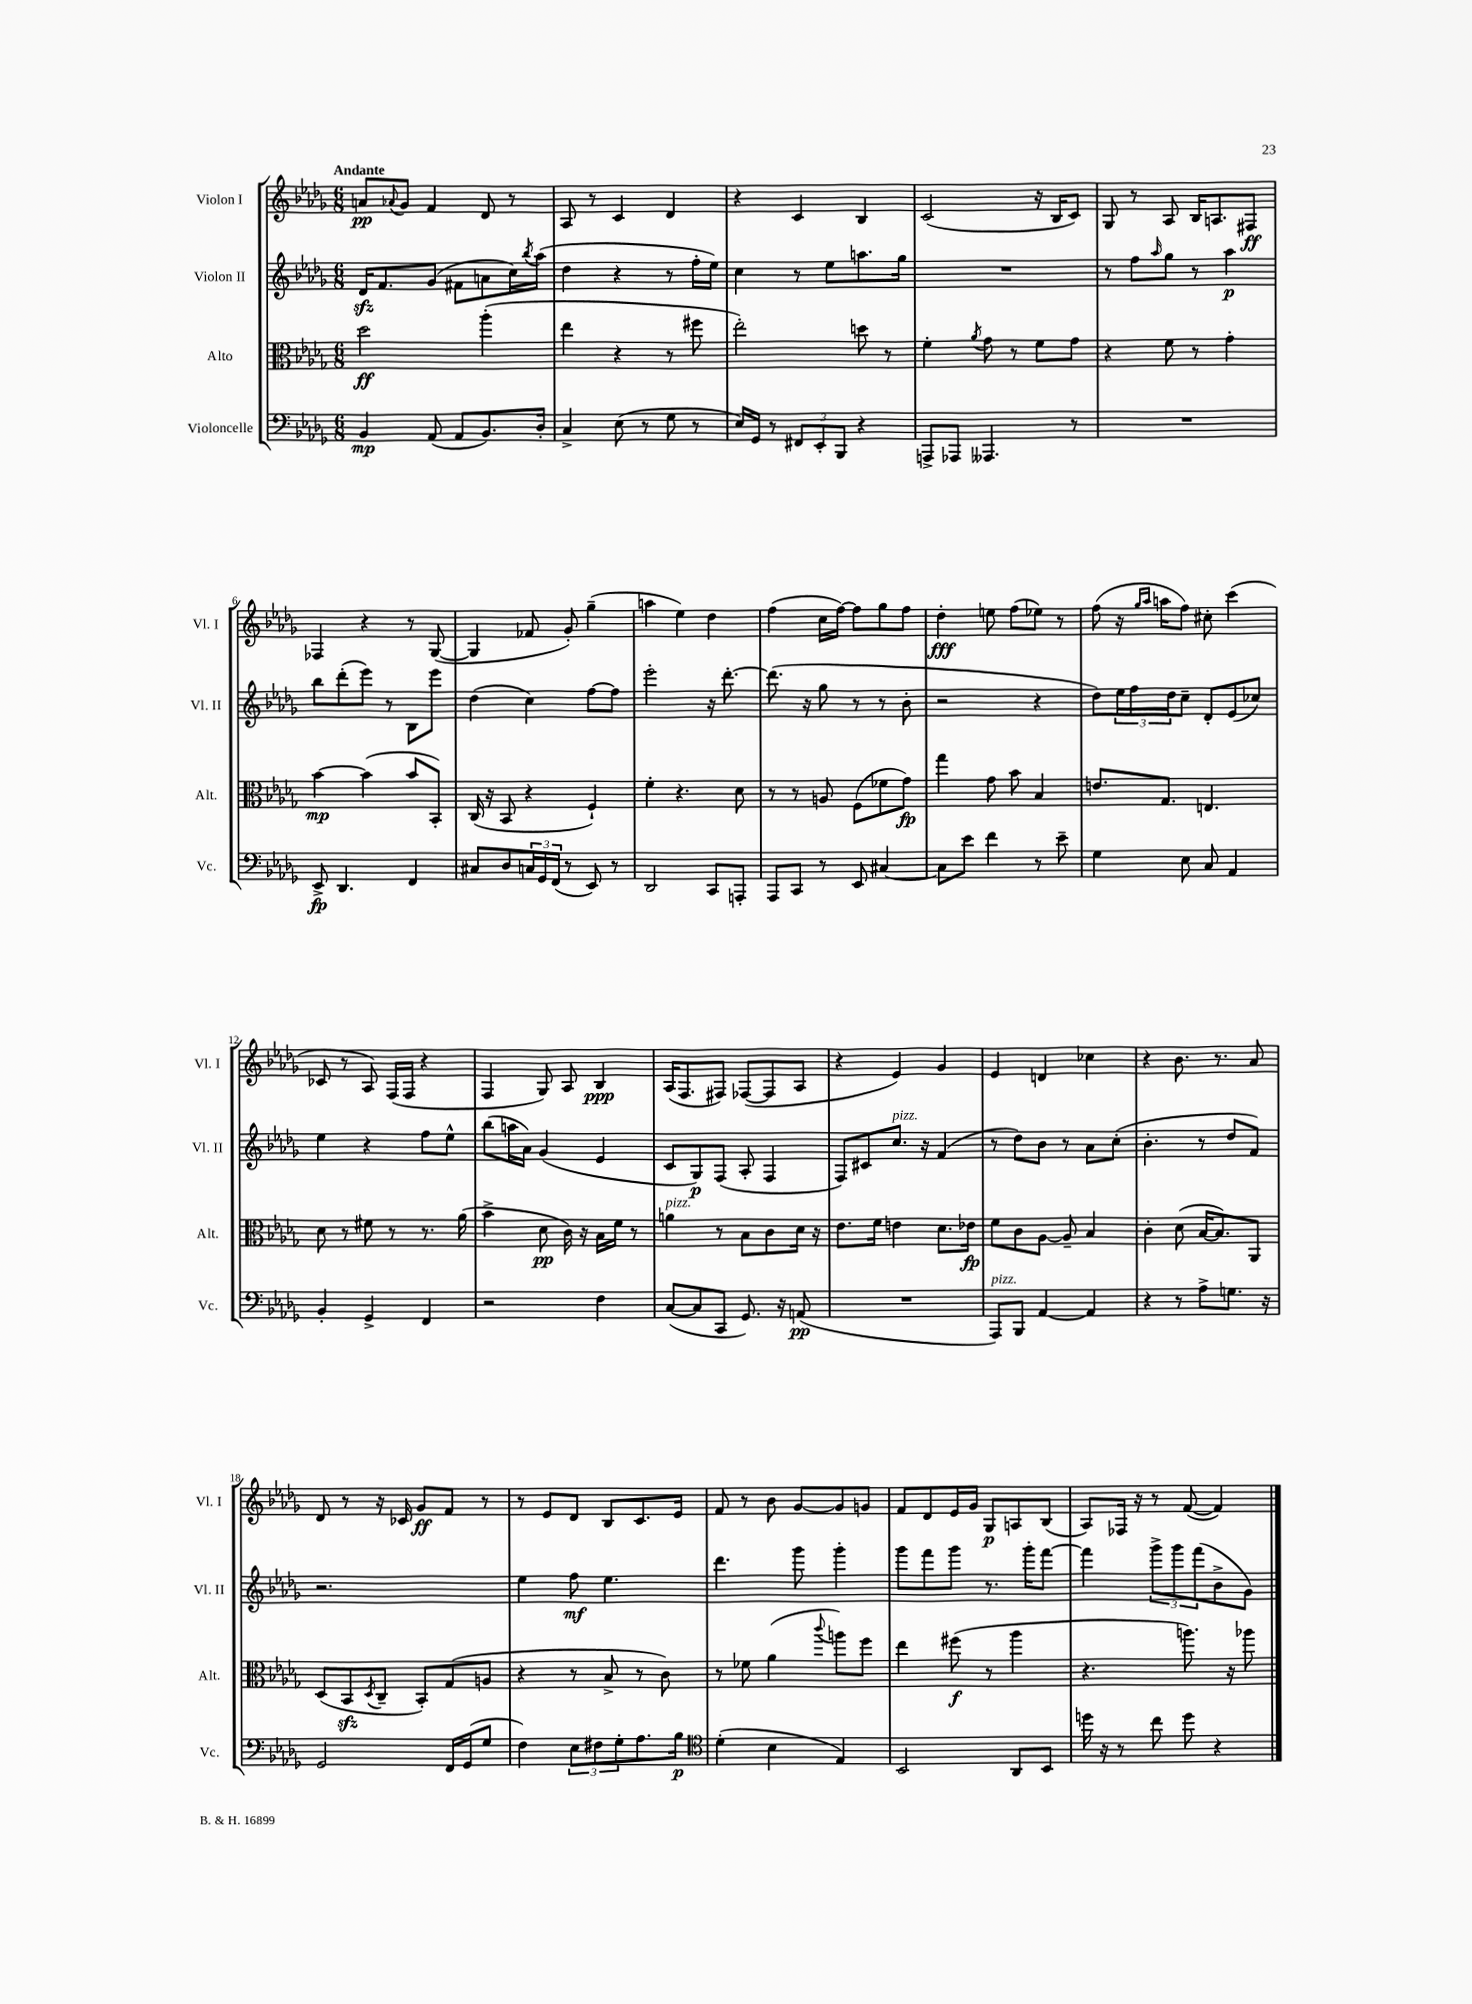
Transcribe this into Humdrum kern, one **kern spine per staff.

**kern	**dynam	**kern	**dynam	**kern	**dynam	**kern	**dynam
*part4	*part4	*part3	*part3	*part2	*part2	*part1	*part1
*staff4	*staff4	*staff3	*staff3	*staff2	*staff2	*staff1	*staff1
*I"Violoncelle	*	*I"Alto	*	*I"Violon II	*	*I"Violon I	*
*I'Vc.	*	*I'Alt.	*	*I'Vl. II	*	*I'Vl. I	*
*clefF4	*	*clefC3	*	*clefG2	*	*clefG2	*
*k[b-e-a-d-g-]	*	*k[b-e-a-d-g-]	*	*k[b-e-a-d-g-]	*	*k[b-e-a-d-g-]	*
*M6/8	*	*M6/8	*	*M6/8	*	*M6/8	*
=1	=1	=1	=1	=1	=1	=1	=1
!	!	!	!	!	!	!LO:TX:a:B:t=Andante	!
4BB-/	mp	2dd-\	ff	16d-zz/KL	.	8an/L	pp
.	.	.	.	8.f/	.	.	.
.	.	.	.	.	.	8qqa-X/	.
.	.	.	.	.	.	8g-/J	.
(8AA-/	.	.	.	(8g-/J	.	4f/	.
8AA-/L	.	.	.	8f#X\L	.	.	.
8.BB-/)	.	(4aa-'\	.	8an\	.	8d-/	.
.	.	.	.	16cc\L)	.	8r	.
.	.	.	.	8qbb-/	.	.	.
16D-'/Jk	.	.	.	(16aa-\JJ	.	.	.
=2	=2	=2	=2	=2	=2	=2	=2
4C^/	.	4ee-\	.	4dd-\	.	8A-/	.
.	.	.	.	.	.	8r	.
(8E-\	.	4r	.	4r	.	4c/	.
8r	.	.	.	.	.	.	.
8G-\	.	8r	.	8r	.	4d-/	.
8r	.	8ff#X\	.	16ff'\LL	.	.	.
.	.	.	.	16ee-\JJ)	.	.	.
=3	=3	=3	=3	=3	=3	=3	=3
16E-/LL)	.	2ee-'\)	.	4cc\	.	4r	.
16GG-/JJ	.	.	.	.	.	.	.
8r	.	.	.	.	.	.	.
12FF#X/L	.	.	.	8r	.	4c/	.
12EE-'/	.	.	.	.	.	.	.
.	.	.	.	8ee-\L	.	.	.
12BBB-/J	.	.	.	.	.	.	.
4r	.	8ddn\	.	8.aan\	.	4B-/	.
.	.	8r	.	.	.	.	.
.	.	.	.	16gg-\Jk	.	.	.
=4	=4	=4	=4	=4	=4	=4	=4
8AAAn^/L	.	4f'\	.	2.r	.	(2c/	.
8AAA-X/J	.	.	.	.	.	.	.
.	.	8qa-/	.	.	.	.	.
4.AAA--X/	.	8g-\	.	.	.	.	.
.	.	8r	.	.	.	.	.
.	.	8f\L	.	.	.	16r	.
.	.	.	.	.	.	16B-/KL	.
8r	.	8g-\J	.	.	.	8c/J)	.
=5	=5	=5	=5	=5	=5	=5	=5
2.r	.	4r	.	8r	.	8G-/	.
.	.	.	.	8ff\L	.	8r	.
.	.	.	.	16qqaa-/	.	.	.
.	.	8f\	.	8gg-\J	.	8A-/	.
.	.	8r	.	8r	.	16B-/KL	.
.	.	.	.	.	.	8.An/	.
.	.	4g-'\	.	4aa-\	p	.	.
.	.	.	.	.	.	8F#X/J	ff
!!LO:LB:g=z
=6	=6	=6	=6	=6	=6	=6	=6
8EE-^/	fp	[4b-\	mp	8bb-\L	.	4F-X/	.
4.DD-/	.	.	.	(8ddd-'\	.	.	.
.	.	(4b-\]	.	8eee-\J)	.	4r	.
.	.	.	.	8r	.	.	.
4FF/	.	8b-/L	.	8B-\L	.	8r	.
.	.	8BB-'/J)	.	8eee-\J	.	([8G-/	.
=7	=7	=7	=7	=7	=7	=7	=7
8C#X/L	.	(16C/	.	(4dd-\	.	4G-/]	.
.	.	16r	.	.	.	.	.
8D-/	.	8BB-/	.	.	.	.	.
24Cn/L	.	4r	.	4cc\)	.	8f-X/	.
24GG-/	.	.	.	.	.	.	.
(24FF/JJ	.	.	.	.	.	.	.
8r	.	.	.	.	.	8g-'/)	.
8EE-/)	.	4F`/)	.	[8ff\L	.	(4gg-~\	.
8r	.	.	.	8ff\J]	.	.	.
=8	=8	=8	=8	=8	=8	=8	=8
2DD-/	.	4f'\	.	2eee-'\	.	4aan\	.
.	.	4.r	.	.	.	4ee-\)	.
8CC/L	.	.	.	16r	.	4dd-\	.
.	.	.	.	[8.ddd-'\	.	.	.
8AAAn'/J	.	8d-\	.	.	.	.	.
=9	=9	=9	=9	=9	=9	=9	=9
8AAA-/L	.	8r	.	(8.ddd-\]	.	(4ff\	.
8CC/J	.	8r	.	.	.	.	.
.	.	.	.	16r	.	.	.
8r	.	8An/	.	8gg-\	.	16cc\LL	.
.	.	.	.	.	.	[16ff\JJ)	.
8EE-/	.	(8F\L	.	8r	.	8ff\L]	.
[4C#X/	.	8f-X\	.	8r	.	8gg-\	.
.	.	8g-\J)	fp	8b-'\	.	8ff\J	.
=10	=10	=10	=10	=10	=10	=10	=10
8C#\L]	.	4gg-\	.	2r	.	4dd-'\	fff
8e-\J	.	.	.	.	.	.	.
4f\	.	8g-\	.	.	.	8een\	.
.	.	8b-\	.	.	.	(8ff\L	.
8r	.	4B-/	.	4r	.	8ee-X\J)	.
8e-~\	.	.	.	.	.	8r	.
=11	=11	=11	=11	=11	=11	=11	=11
4G-\	.	8.en/L	.	8dd-\L)	.	(8ff\	.
.	.	.	.	24ee-\L	.	16r	.
.	.	.	.	24ff\	.	.	.
.	.	.	.	.	.	16qqgg-/LL	.
.	.	.	.	.	.	16qqaa-/JJ	.
.	.	8.G-/J	.	.	.	16aan\KL	.
.	.	.	.	24dd-\J	.	.	.
8E-\	.	.	.	8cc~\J	.	8ff\J)	.
8C/	.	4.En/	.	8d-'/L	.	8cc#X'\	.
4AA-/	.	.	.	(8e-/	.	(4ccc\	.
.	.	.	.	8cc-X/J)	.	.	.
!!LO:LB:g=z
=12	=12	=12	=12	=12	=12	=12	=12
4BB-'/	.	8d-\	.	4ee-\	.	8c-X/	.
.	.	8r	.	.	.	8r	.
4GG-^/	.	8f#X\	.	4r	.	8A-/)	.
.	.	8r	.	.	.	(16F/LL	.
.	.	.	.	.	.	16F/JJ	.
4FF/	.	8.r	.	8ff\L	.	4r	.
.	.	.	.	8ee-^^\J	.	.	.
.	.	(16a-\	.	.	.	.	.
=13	=13	=13	=13	=13	=13	=13	=13
2r	.	4b-^\	.	(8bb-\L	.	4F/	.
.	.	.	.	16aan\L	.	.	.
.	.	.	.	16a-\JJ)	.	.	.
.	.	8d-\	pp	(4g-/	.	8G-/)	.
.	.	16c\)	.	.	.	8A-/	.
.	.	16r	.	.	.	.	.
4F\	.	16B-\LL	.	4e-/	.	4B-/	ppp
.	.	16f\JJ	.	.	.	.	.
.	.	8r	.	.	.	.	.
=14	=14	=14	=14	=14	=14	=14	=14
!	!	!LO:TX:a:i:t=pizz.	!	!	!	!	!
([8C/L	.	4an\	.	8c/L	.	(16A-/KL	.
.	.	.	.	.	.	8.F/	.
8C/]	.	.	.	8G-/)	p	.	.
8CC/J	.	8r	.	(8F/J	.	8F#X/J)	.
8.GG-/)	.	8B-\L	.	8A-'/	.	([8F-X/L	.
.	.	8c\	.	4F/	.	8F-/]	.
16r	.	.	.	.	.	.	.
(8AAn/	pp	16d-\Jk	.	.	.	8A-/J	.
.	.	16r	.	.	.	.	.
=15	=15	=15	=15	=15	=15	=15	=15
2.r	.	8.e-\L	.	8F/L)	.	4r	.
.	.	.	.	8c#X/	.	.	.
.	.	16f\Jk	.	.	.	.	.
!	!	!	!	!LO:TX:a:i:t=pizz.	!	!	!
.	.	4en\	.	8.cc/J	.	4e-/)	.
.	.	.	.	16r	.	.	.
.	.	8.d-\L	.	(4f/	.	4g-/	.
.	.	16e-X\Jk	fp	.	.	.	.
=16	=16	=16	=16	=16	=16	=16	=16
!LO:TX:a:i:t=pizz.	!	!	!	!	!	!	!
8AAA-/L)	.	8f\L	.	8r	.	4e-/	.
8BBB-/J	.	8c\	.	8dd-\L)	.	.	.
[4AA-/	.	[8A-\J	.	8b-\J	.	4dn/	.
.	.	8A-~/]	.	8r	.	.	.
4AA-/]	.	4B-/	.	8a-\L	.	4cc-X\	.
.	.	.	.	(8cc'\J	.	.	.
=17	=17	=17	=17	=17	=17	=17	=17
4r	.	4c'\	.	4.b-'\	.	4r	.
8r	.	(8d-\	.	.	.	8.b-\	.
8A-^\L	.	[16B-/KL	.	8r	.	.	.
.	.	8.B-/])	.	.	.	8.r	.
8.Gn\J	.	.	.	8dd-/L	.	.	.
.	.	8AA-/J	.	8f/J)	.	8a-/	.
16r	.	.	.	.	.	.	.
!!LO:LB:g=z
=18	=18	=18	=18	=18	=18	=18	=18
2GG-/	.	(8D-/L	.	2.r	.	8d-/	.
.	.	8BB-zz/	.	.	.	8r	.
.	.	8qD-/	.	.	.	.	.
.	.	8C~/J	.	.	.	16r	.
.	.	.	.	.	.	16c-X/	.
.	.	8BB-'/L)	.	.	.	8g-/L	ff
16FF/LL	.	(8G-/	.	.	.	8f/J	.
(16GG-/J	.	.	.	.	.	.	.
8G-/J	.	8An/J	.	.	.	8r	.
=19	=19	=19	=19	=19	=19	=19	=19
4F\)	.	4r	.	4ee-\	.	8r	.
.	.	.	.	.	.	8e-/L	.
12E-\L	.	8r	.	8ff\	mf	8d-/J	.
12F#X\	.	.	.	.	.	.	.
.	.	8B-^/	.	4.ee-\	.	8B-/L	.
12G-'\	.	.	.	.	.	.	.
8.A-\	.	8r	.	.	.	8.c/	.
.	.	8c\)	.	.	.	.	.
16B-\Jk	p	.	.	.	.	16e-/Jk	.
=20	=20	=20	=20	=20	=20	=20	=20
*clefC4	*	*	*	*	*	*	*
(4d-'\	.	8r	.	4.ddd-\	.	8f/	.
.	.	8f-X\	.	.	.	8r	.
4B-\	.	(4a-\	.	.	.	8b-\	.
.	.	.	.	8ggg-\	.	[8g-/L	.
.	.	8qqccc/	.	.	.	.	.
4E-/)	.	8aan\L)	.	4ggg-'\	.	8g-/]	.
.	.	8ff\J	.	.	.	8gn/J	.
=21	=21	=21	=21	=21	=21	=21	=21
2BB-/	.	4ee-\	.	8ggg-\L	.	8f/L	.
.	.	.	.	8fff\	.	8d-/	.
.	.	(8ff#X\	f	8ggg-\J	.	16e-/L	.
.	.	.	.	.	.	16g-/JJ	.
.	.	8r	.	8.r	.	8G-/L	p
8AA-/L	.	4aa-\	.	.	.	8An/	.
.	.	.	.	16ggg-'\KL	.	.	.
8BB-/J	.	.	.	[8fff\J	.	(8B-/J	.
=22	=22	=22	=22	=22	=22	=22	=22
16ddn\	.	4.r	.	4fff\]	.	8A-/L)	.
16r	.	.	.	.	.	.	.
8r	.	.	.	.	.	16F-X/Jk	.
.	.	.	.	.	.	16r	.
8cc\	.	.	.	12ggg-^\L	.	8r	.
.	.	.	.	12ggg-\	.	.	.
8dd\	.	8.aan\)	.	.	.	([8f/	.
.	.	.	.	(12fff\	.	.	.
4r	.	.	.	8b-^\	.	4f/])	.
.	.	16r	.	.	.	.	.
.	.	8aa-X\	.	8g-\J)	.	.	.
==	==	==	==	==	==	==	==
*-	*-	*-	*-	*-	*-	*-	*-
